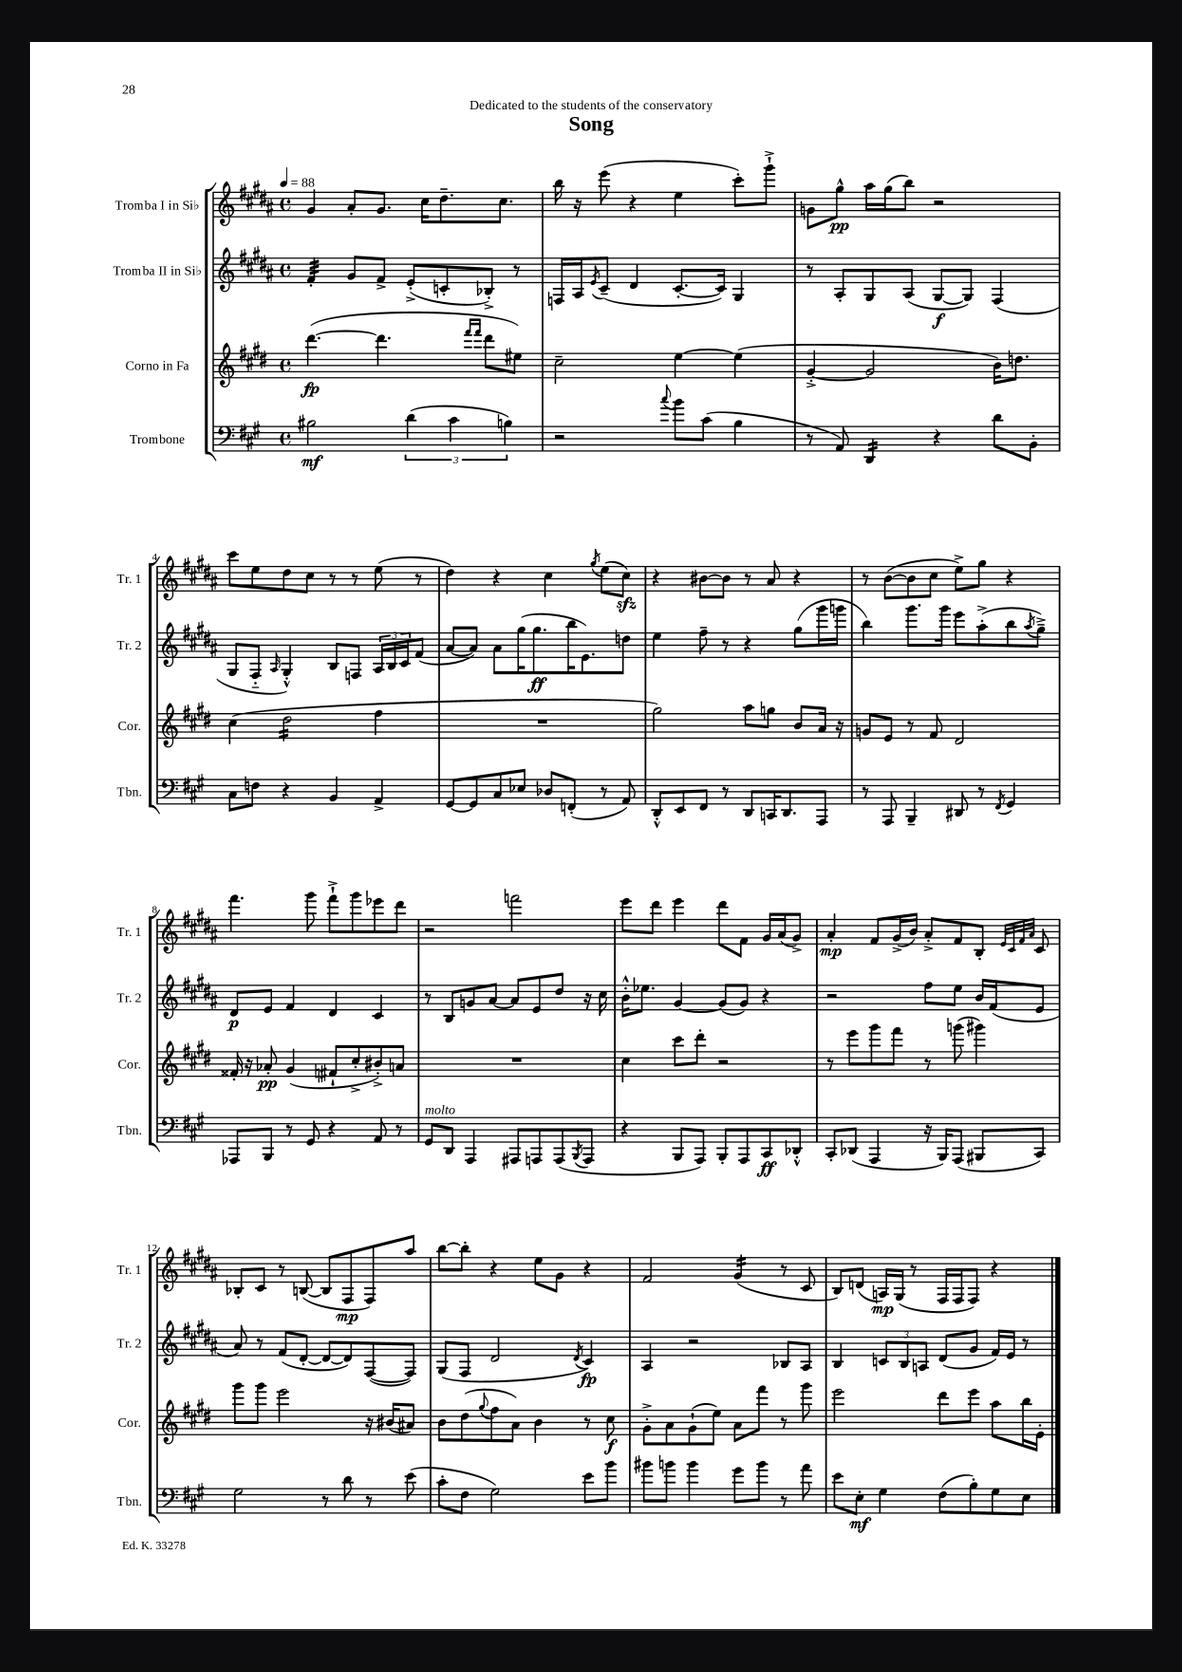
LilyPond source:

\header { title = "Song" dedication = "Dedicated to the students of the conservatory" }
<<
\new StaffGroup <<
\new Staff = "s0" \with { instrumentName = "Tromba I in Sib" shortInstrumentName = "Tr. 1" } {
    \clef treble \key b \major \defaultTimeSignature \time 4/4 \tempo 4 = 88
    gis'4 ais'8-. gis'8. cis''16 dis''8.-- cis''8. |
    b''16 r16 e'''8( r4 e''4 cis'''8-.) gis'''8-!-> |
    g'8 gis''8-^\pp ais''16 gis''16( b''8) r2 |
    cis'''8 e''8 dis''8 cis''8 r8 r8 e''8( r8 |
    dis''4) r4 cis''4 \acciaccatura { gis''8 } e''8( cis''8\sfz) |
    r4 bis'8~ bis'8 r8 ais'8 r4 |
    r8 b'8~( b'8 cis''8 e''8->) gis''8 r4 |
    fis'''4. gis'''8 fis'''8-!-> gis'''8 ees'''8 dis'''8 |
    r2 f'''2 |
    e'''8 dis'''8 e'''4 dis'''8 fis'8 gis'16 ais'16( gis'8->) |
    ais'4-.\mp fis'8 gis'16->( b'16) ais'8-.-> fis'8 b8-. \grace { e'32 cis'32 fis'32 ais'32 } cis'8 |
    bes8-. cis'8 r8 b8~( b8 fis8\mp fis8) ais''8 |
    b''8~ b''8-. r4 e''8 gis'8 r4 |
    fis'2 gis'4:16( r8 cis'8 |
    b8) d'8( a16\mp) gis16( r8 fis16 fis16 fis8) r4 \bar "|." |
}
\new Staff = "s1" \with { instrumentName = "Tromba II in Sib" shortInstrumentName = "Tr. 2" } {
    \clef treble \key b \major \defaultTimeSignature \time 4/4
    fis'4:32-. gis'8 fis'8-> e'8-.->( c'8-. bes8-.->) r8 |
    f16 ais16 \acciaccatura { e'8 } cis'8--( dis'4 cis'8.~-. cis'16) gis4 |
    r8 ais8-. gis8 ais8( gis8~\f gis8) fis4( |
    gis8 fis8-_ \grace { ais16 } gis4-.-^) b8 f8 \tuplet 3/2 { ais16 b16 cis'16 } fis'8( |
    ais'8~ ais'8) ais'8 gis''16( gis''8.\ff b''16 e'8.) d''8 |
    e''4 fis''8-- r8 r4 gis''8( gis'''16 g'''16 |
    b''4) gis'''8. gis'''16 e'''8 ais''8-.->( b''8 \acciaccatura { ais''8 } gis''8--->) |
    dis'8\p e'8 fis'4 dis'4 cis'4 |
    r8 b8 g'8 ais'8~ ais'8 e'8 dis''8 r16 cis''16 |
    b'16-.-^ ees''8. gis'4~ gis'8( gis'8) r4 |
    r2 fis''8 e''8 b'16 fis'16( e'8 |
    ais'8) r8 fis'8( dis'8~-. dis'8~ dis'8) fis8~( fis8) |
    gis8( fis8 dis'2 \acciaccatura { dis'8 } cis'4\fp) |
    ais4 r2 bes8 ais8 |
    b4 \tuplet 3/2 { c'8 b8 a8 } dis'8( gis'8 fis'16) e'16 r8 \bar "|." |
}
\new Staff = "s2" \with { instrumentName = "Corno in Fa" shortInstrumentName = "Cor." } {
    \clef treble \key e \major \defaultTimeSignature \time 4/4
    dis'''4.~\fp( dis'''4. \grace { fis'''16 fis'''16 } dis'''8 eis''8) |
    cis''2-- e''4~ e''4( |
    gis'4~-.-> gis'2 b'16) d''8. |
    cis''4( dis''2:16 fis''4 |
    R1 |
    gis''2) a''8 g''8 b'8 a'16 r16 |
    g'8 e'8 r8 fis'8 dis'2 |
    fisis'16-. r16 aes'8-.\pp gis'4( fis'8-! cis''8-.-> bis'8-.->) a'8 |
    R1 |
    cis''4 cis'''8 dis'''8-. r2 |
    r8 e'''8 gis'''8 fis'''8 r8 g'''8( gis'''4) |
    gis'''8 gis'''8 e'''2 r16 bis'16( ais'8) |
    b'8 dis''8( \appoggiatura { gis''8 } fis''8 a'8) b'4 r8 cis''8\f |
    gis'8-.-> a'8 gis'8-!( e''8) a'8 fis'''8 r8 gis'''8 |
    e'''2 dis'''8 e'''8 a''8 b''16 e'16-. \bar "|." |
}
\new Staff = "s3" \with { instrumentName = "Trombone" shortInstrumentName = "Tbn." } {
    \clef bass \key a \major \defaultTimeSignature \time 4/4
    bis2\mf \tuplet 3/2 { d'4( cis'4 b4) } |
    r2 \appoggiatura { cis''8 } b'8 cis'8( b4 |
    r8 a,8) d,4:16 r4 d'8 b,8-. |
    cis8 f8 r4 b,4 a,4-> |
    gis,8~ gis,8 cis8 ees8 des8 f,8-.( r8 a,8) |
    d,8-.-^ e,8 fis,8 r8 d,8 c,16 d,8. a,,8 |
    r8 a,,8 b,,4-- dis,8 r8 \acciaccatura { fis,8 } gis,4 |
    aes,,8 b,,8 r8 gis,8 r4 a,8 r8 |
    gis,8^\markup { \italic "molto" } d,8 a,,4 ais,,8 a,,8 a,,8( \acciaccatura { b,,8 } a,,8 |
    r4 b,,8 a,,8) b,,8-. a,,8 cis,8\ff des,8-.-^ |
    cis,8-. des,8( a,,4 r16 b,,16) a,,8( bis,,8 cis,8) |
    gis2 r8 d'8 r8 e'8( |
    cis'8-. fis8 gis2) e'8 b'8 |
    bis'8 b'8 b'4 gis'8 b'8 r8 a'8 |
    e'8 e8-.\mf gis4 fis8( b8-.) gis8 e8 \bar "|." |
}
>>
>>
